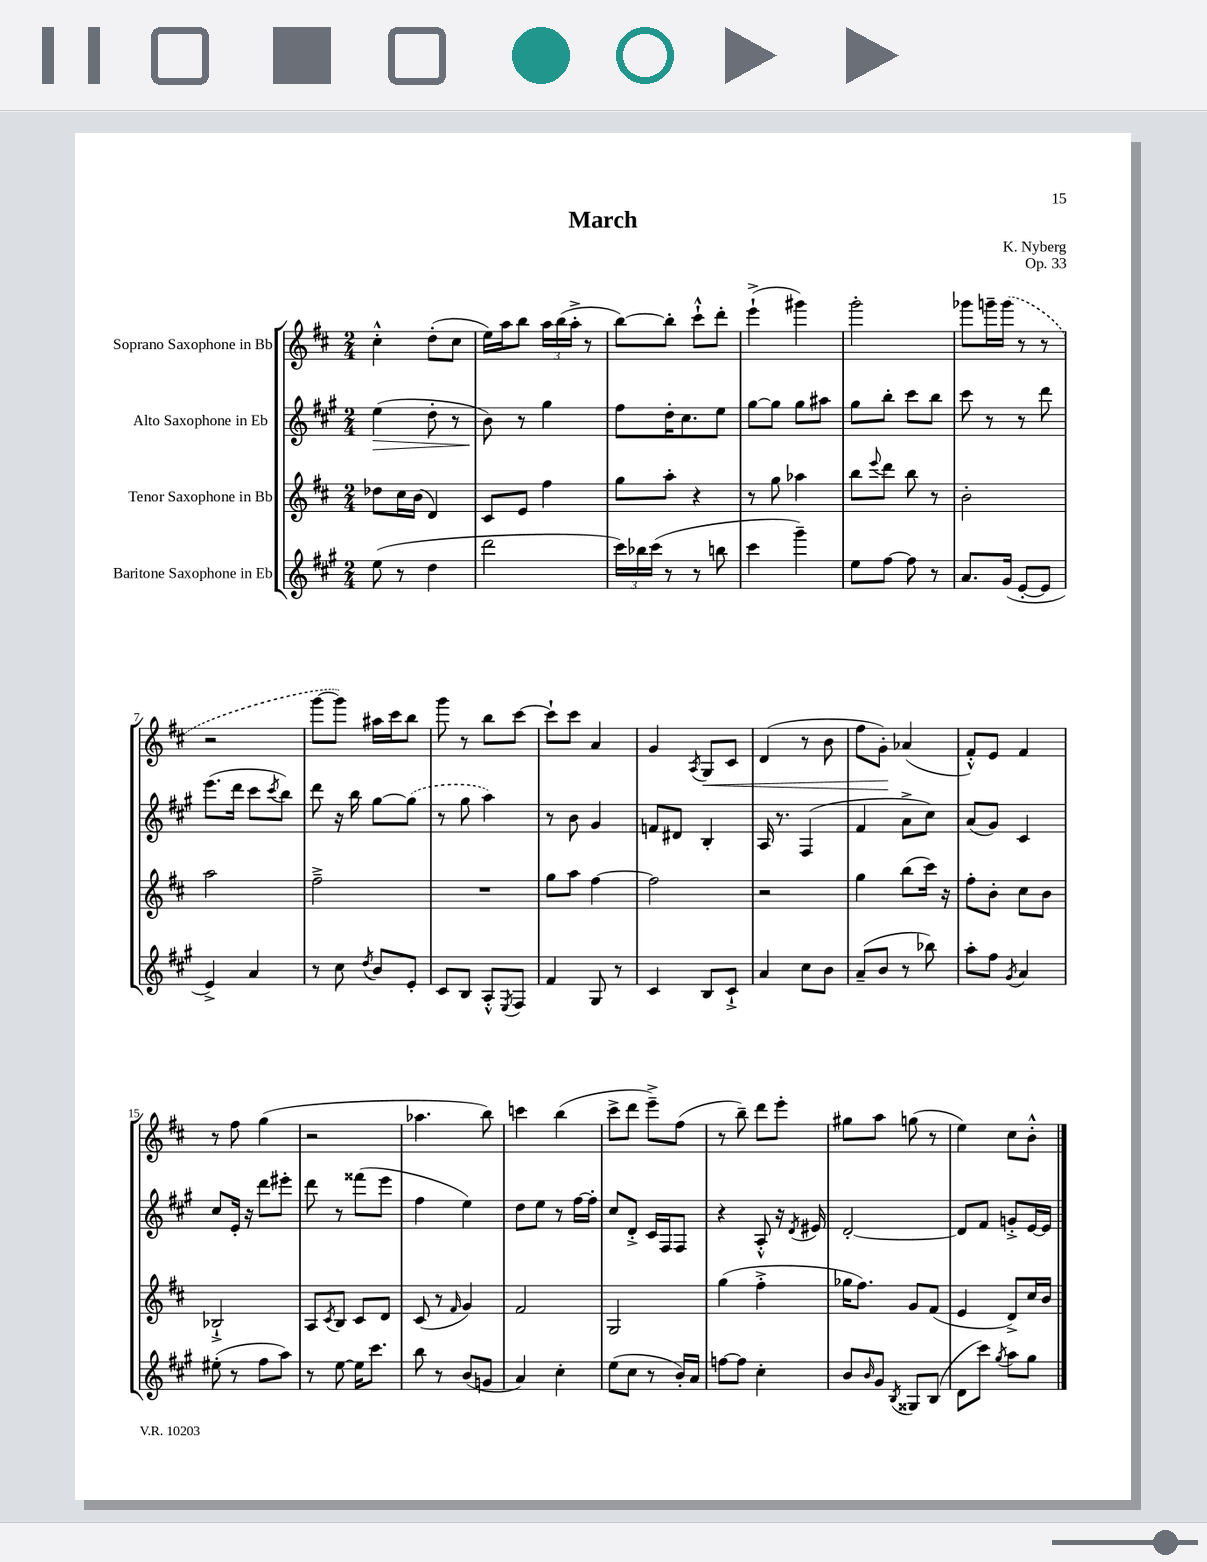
\header { title = "March" composer = "K. Nyberg" opus = "Op. 33" }
<<
\new StaffGroup <<
\new Staff = "s0" \with { instrumentName = "Soprano Saxophone in Bb" } {
    \clef treble \key d \major \numericTimeSignature \time 2/4
    cis''4-.-^ d''8-.( cis''8 |
    e''16) a''16 b''8 \tuplet 3/2 { a''16 b''16( a''16-.-> } r8 |
    b''8~) b''8-. cis'''8-!-^ d'''8-. |
    e'''4-!->( gis'''4) |
    g'''2-. |
    ges'''8 g'''16-- \once \slurDashed g'''16( r8 r8 |
    r2 |
    g'''8~ g'''8) ais''16 cis'''16 b''8 |
    g'''8 r8 b''8 cis'''8~ |
    cis'''8-! cis'''8 a'4 |
    g'4 \acciaccatura { a8 } g8\< cis'8 |
    d'4( r8 b'8 |
    fis''8 g'8-.\!) aes'4( |
    fis'8-.-^) e'8 fis'4 |
    r8 fis''8 g''4( |
    r2 |
    aes''4. b''8) |
    c'''4 b''4( |
    cis'''8-> d'''8 e'''8--->) fis''8( |
    r8 b''8--) d'''8 e'''8-. |
    gis''8 a''8 g''8( r8 |
    e''4) cis''8 b'8-.-^ \bar "|." |
}
\new Staff = "s1" \with { instrumentName = "Alto Saxophone in Eb" } {
    \clef treble \key a \major \numericTimeSignature \time 2/4
    e''4\>( d''8-. r8 |
    b'8\!) r8 gis''4 |
    fis''8 d''16-. cis''8. e''8 |
    gis''8~ gis''8 gis''8 ais''8 |
    gis''8 b''8-. cis'''8 b''8 |
    cis'''8 r8 r8 d'''8 |
    e'''8.( d'''16 cis'''8 \acciaccatura { cis'''8 } b''8) |
    d'''8 r16 b''16 gis''8~ \once \slurDashed gis''8( |
    r8 gis''8 a''4) |
    r8 b'8 gis'4 |
    f'8 dis'8 b4-. |
    a16 r8. fis4( |
    fis'4 a'8-> cis''8) |
    a'8( gis'8) cis'4 |
    cis''8 e'16-. r16 d'''8 eis'''8-. |
    d'''8 r8 fisis'''8( e'''8 |
    fis''4 e''4) |
    d''8 e''8 r8 fis''16~ fis''16-. |
    cis''8 d'8-.-> cis'16 fis16 fis8 |
    r4 a8-.-^ r16 \acciaccatura { d'8 } eis'16 |
    d'2~-. |
    d'8 fis'8 g'8-.-> e'16~ e'16 \bar "|." |
}
\new Staff = "s2" \with { instrumentName = "Tenor Saxophone in Bb" } {
    \clef treble \key d \major \numericTimeSignature \time 2/4
    des''8 cis''16 b'16( d'4) |
    cis'8 e'8 fis''4 |
    g''8 a''8-. r4 |
    r8 g''8 aes''4 |
    b''8 \appoggiatura { e'''8 } d'''8 b''8 r8 |
    b'2-. |
    a''2 |
    fis''2---> |
    R2 |
    g''8 a''8 fis''4~ |
    fis''2 |
    r2 |
    g''4 b''8( cis'''16) r16 |
    fis''8-. b'8-. cis''8 b'8 |
    bes2-!-> |
    a8 \acciaccatura { cis'8 } b8 cis'8 d'8 |
    cis'8( r8 \grace { fis'16 } g'4) |
    fis'2 |
    g2 |
    g''4( fis''4-.-> |
    ges''16 fis''8.) g'8 fis'8( |
    e'4 d'8->) cis''16 b'16 \bar "|." |
}
\new Staff = "s3" \with { instrumentName = "Baritone Saxophone in Eb" } {
    \clef treble \key a \major \numericTimeSignature \time 2/4
    e''8( r8 d''4 |
    d'''2 |
    \tuplet 3/2 { cis'''16) bes''16 cis'''16( } r8 r8 b''8 |
    cis'''4 gis'''4--) |
    e''8 fis''8~ fis''8 r8 |
    a'8. gis'16( e'8~-. e'8 |
    e'4->) a'4 |
    r8 cis''8 \acciaccatura { d''8 } b'8 e'8-. |
    cis'8 b8 a8-.-^ \acciaccatura { e8 } fis8 |
    fis'4 gis8 r8 |
    cis'4 b8 cis'8-!-> |
    a'4 cis''8 b'8 |
    a'8--( b'8 r8 bes''8) |
    a''8-. fis''8 \acciaccatura { gis'8 } a'4 |
    eis''8-.( r8 fis''8 a''8) |
    r8 e''8~ e''16 cis'''8. |
    b''8 r8 b'8( g'8 |
    a'4) cis''4-. |
    e''8( cis''8 r8 b'16-.) a'16 |
    f''8~ f''8 cis''4-. |
    b'8 \grace { b'16 } gis'8 \acciaccatura { b8 } gisis8 b8( |
    d'8 cis'''8) \acciaccatura { gis''8 } a''8 gis''8 \bar "|." |
}
>>
>>
